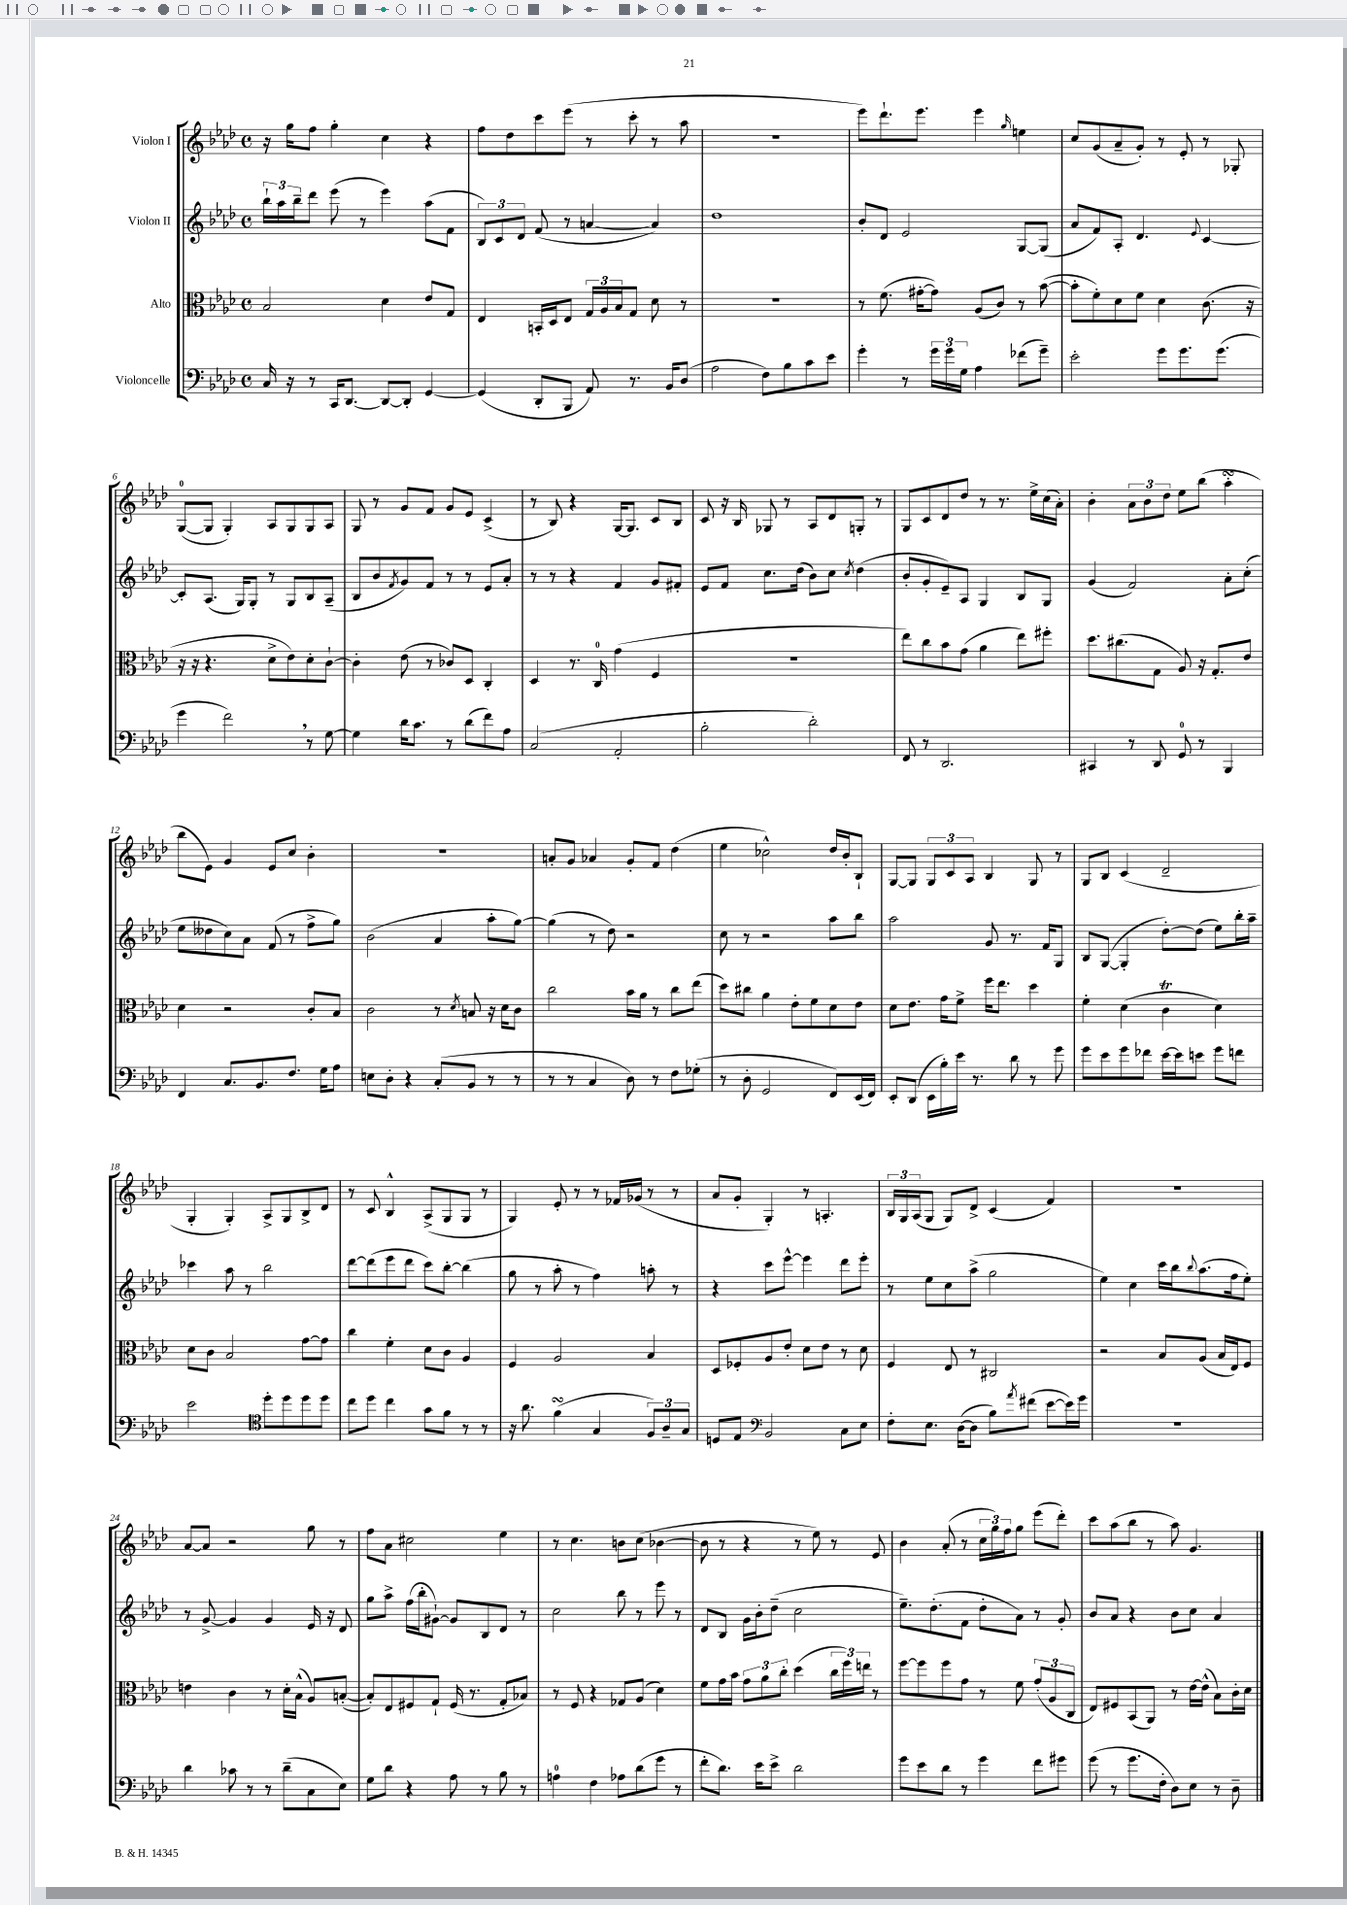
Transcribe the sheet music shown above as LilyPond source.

<<
\new StaffGroup <<
\new Staff = "s0" \with { instrumentName = "Violon I" } {
    \clef treble \key aes \major \defaultTimeSignature \time 4/4
    r16 g''16 f''8 g''4-. c''4 r4 |
    f''8 des''8 c'''8 ees'''8( r8 c'''8-. r8 aes''8 |
    R1 |
    ees'''8) des'''8.-! ees'''8. ees'''4 \grace { g''16 } e''4 |
    c''8 g'8( aes'8-- g'8-.) r8 ees'8-. r8 ges8-. |
    g8-0~( g8 g4-.) aes8 g8 g8 aes8 |
    g8 r8 g'8 f'8 g'8 ees'8 c'4->( |
    r8 bes8) r4 g16~ g8. c'8 bes8 |
    c'8 r16 bes16 ges8 r8 aes8 des'8 g8-. r8 |
    g8 c'8 des'8 des''8 r8 r8. ees''16-> c''16( aes'16-.) |
    bes'4-. \tuplet 3/2 { aes'8 bes'8 des''8 } ees''8 bes''8( aes''4-.\turn |
    bes''8 ees'8) g'4 ees'8 c''8 bes'4-. |
    r1 |
    a'8-. g'8 aes'4 g'8-. f'8 des''4( |
    ees''4 ces''2-^) des''16 bes'16-. bes8-! |
    g8~ g8 \tuplet 3/2 { g8 c'8 aes8 } bes4 g8 r8 |
    g8 bes8 c'4( des'2-- |
    g4-. g4-.) aes8-> g8 bes8-> des'8 |
    r8 c'8 bes4-^ aes8->( g8 g8 r8 |
    g4) ees'8-. r8 r8 fes'16 ges'16( r8 r8 |
    aes'8 g'8-. g4-.) r8 a4.-. |
    \tuplet 3/2 { bes16 g16 aes16( } g8 g8) des'8-> c'4( f'4) |
    R1 |
    aes'8~ aes'8 r2 g''8 r8 |
    f''8 aes'8 cis''2 ees''4 |
    r8 c''4. b'8 c''8( bes'4~ |
    bes'8 r8 r4 r8 ees''8) r8 ees'8 |
    bes'4 aes'8-.( r8 \tuplet 3/2 { c''16 g''16) f''16 } g''8 ees'''8( des'''8-.) |
    c'''8 aes''8( bes''8 r8 aes''8) g'4. \bar "|." |
}
\new Staff = "s1" \with { instrumentName = "Violon II" } {
    \clef treble \key aes \major \defaultTimeSignature \time 4/4
    \tuplet 3/2 { bes''16-! aes''16 bes''16-- } des'''8 ees'''8( r8 ees'''4) aes''8( f'8 |
    \tuplet 3/2 { bes8) c'8 des'8 } f'8( r8 a'4~ a'4) |
    des''1 |
    bes'8-. des'8 ees'2 g8~ g8( |
    aes'8 f'8) aes8-. des'4. \appoggiatura { ees'8 } c'4~ |
    c'8-. aes8.( g16) g8-. r8 g8 bes8 aes8--( |
    bes8 bes'8 \acciaccatura { f'8 } g'8) f'8 r8 r8 ees'8 aes'8-. |
    r8 r8 r4 f'4 g'8 fis'8-. |
    ees'8 f'8 c''8. des''16( bes'8) c''8 \acciaccatura { c''8 } des''4( |
    bes'8-. g'8-. ees'8--) aes8 g4 bes8 g8 |
    g'4( f'2) aes'8-. c''8-.( |
    ees''8 deses''8 c''8) aes'8 f'8( r8 f''8-> g''8) |
    bes'2( aes'4 aes''8-. g''8~) |
    g''4( r8 des''8) r2 |
    c''8 r8 r2 aes''8 bes''8 |
    aes''2 g'8 r8. f'16 g8 |
    bes8 g8~( g4-. des''8~-.) des''8( ees''8) bes''16-. aes''16-- |
    ces'''4 aes''8 r8 bes''2 |
    des'''8~ des'''8( ees'''8 des'''8 c'''8) bes''8~-. bes''4( |
    g''8 r8 aes''8-. r8 f''4) a''8-. r8 |
    r4 c'''8 ees'''8~-^ ees'''4 des'''8 ees'''8-. |
    r8 ees''8 c''8 aes''8->( g''2 |
    ees''4) c''4 c'''16 bes''16 \appoggiatura { bes''8 } aes''8.( f''16 ees''8-.) |
    r8 g'8~-> g'4 g'4 ees'16 r16 des'8 |
    g''8 aes''8-> f''16( bes''16-. gis'8~-!) gis'8 bes8 des'8 r8 |
    c''2 bes''8 r8 ees'''8 r8 |
    des'8 bes8 g'16 bes'16-. des''8--( c''2 |
    ees''8.--) des''8.-.( f'8 des''8-. aes'8) r8 g'8-. |
    bes'8 aes'8 r4 bes'8 c''8 aes'4 \bar "|." |
}
\new Staff = "s2" \with { instrumentName = "Alto" } {
    \clef alto \key aes \major \defaultTimeSignature \time 4/4
    bes2 des'4 ees'8 g8 |
    ees4 b,16-. des16 ees8 \tuplet 3/2 { g16 aes16 bes16 } g8 des'8 r8 |
    R1 |
    r8 f'8.( gis'16~-. gis'8) aes8( c'8) r8 bes'8~( |
    bes'8-. f'8-.) des'8 f'8 des'4 c'8.( r16 |
    r16 r16 r4. des'8-> ees'8) des'8-. c'8~-! |
    c'4-. ees'8( r8 ces'8) des8 c4-. |
    des4 r8. c16-0 g'4( f4 |
    R1 |
    ees''8) c''8 bes'8 g'8( aes'4 ees''8) fis''8-. |
    des''8. cis''8.( g8 aes8) r16 g8.-. ees'8 |
    des'4 r2 c'8-. bes8 |
    c'2 r8 \acciaccatura { des'8 } b8 r16 des'16 c'8 |
    c''2 bes'16 aes'16 r8 c''8 ees''8( |
    des''8) cis''8 aes'4 ees'8-. f'8 des'8 ees'8 |
    des'8 ees'8. g'16 f'8-> f''16 ees''8. des''4 |
    f'4-. des'4( c'4\trill des'4) |
    des'8 c'8 bes2 g'8~ g'8 |
    c''4 f'4-. des'8 c'8 aes4 |
    f4 aes2 bes4 |
    des8 fes8-. aes8 ees'8-. des'8 ees'8 r8 des'8 |
    f4 ees8 r8 cis2 |
    r2 bes8 aes8( bes16 ees16) f8 |
    e'4 c'4 r8 des'16-. bes16-^( aes8) b8~-.( |
    b8-.) ees8 fis8 g8-! fis16( r8. g8-. bes8) |
    r8 f8 r4 ges8 aes8( des'4) |
    f'8 g'16 bes'16 \tuplet 3/2 { g'8 aes'8 c''8-. } des''4( \tuplet 3/2 { c''16 f''16) e''16 } r8 |
    f''8~ f''8 f''8 g'8 r8 f'8 \tuplet 3/2 { g'8-.( aes8 c8 } |
    ees8) fis8 bes,8( aes,8) r8 ees'16~ ees'16-^( bes8) c'16-. des'16 \bar "|." |
}
\new Staff = "s3" \with { instrumentName = "Violoncelle" } {
    \clef bass \key aes \major \defaultTimeSignature \time 4/4
    c16 r16 r8 c,16 des,8.~ des,8~ des,8-. g,4~ |
    g,4( des,8-. bes,,8 aes,8) r8. bes,16 des8( |
    aes2 f8) bes8 c'8 ees'8 |
    g'4-. r8 \tuplet 3/2 { g'16 g'16 g16 } aes4 fes'8( g'8--) |
    ees'2-. g'8 g'8. g'8.( |
    g'4 f'2) \breathe r8 g8~ |
    g4 des'16 c'8. r8 des'8( f'8) aes8 |
    c2( aes,2-. |
    bes2-. des'2-.) |
    f,8 r8 des,2. |
    cis,4 r8 des,8 g,8-0 r8 bes,,4 |
    f,4 c8. bes,8. f8. g16 aes8 |
    e8 des8-. r4 c8-.( bes,8 r8 r8 |
    r8 r8 c4 des8) r8 f8 ges8-.( |
    r8 des8-. g,2 f,8) ees,16( f,16) |
    ees,8-. des,8( ees,16 bes16-.) ees'16 r8. des'8 r8 g'8 |
    g'8 ees'8 g'8 fes'8 ees'16~ ees'16 e'8 g'8 f'8 |
    ees'2 \clef tenor des''8-. des''8 des''8 des''8 |
    c''8 des''8 c''4 g'8 f'8 r8 r8 |
    r16 aes'8. f'4\turn( g4 \tuplet 3/2 { f8) aes8-- g8 } |
    d8 ees8 \clef bass bes,2 c8 ees8 |
    f8-. ees8. des16~( des8 bes8) \acciaccatura { aes'8 } fis'8( ees'8~ ees'16) g'16 |
    r1 |
    des'4 ces'8 r8 r8 des'8--( c8 ees8) |
    g8 des'8 r4 aes8 r8 bes8 r8 |
    a4-0 f4 aes8 des'8( g'8 r8 |
    f'8-. des'8.) ees'16 ees'8-> des'2 |
    g'8 ees'8 des'8 r8 g'4 f'8 gis'8 |
    g'8( r8 g'8. f16-. des8) ees8 r8 des8-- \bar "|." |
}
>>
>>
